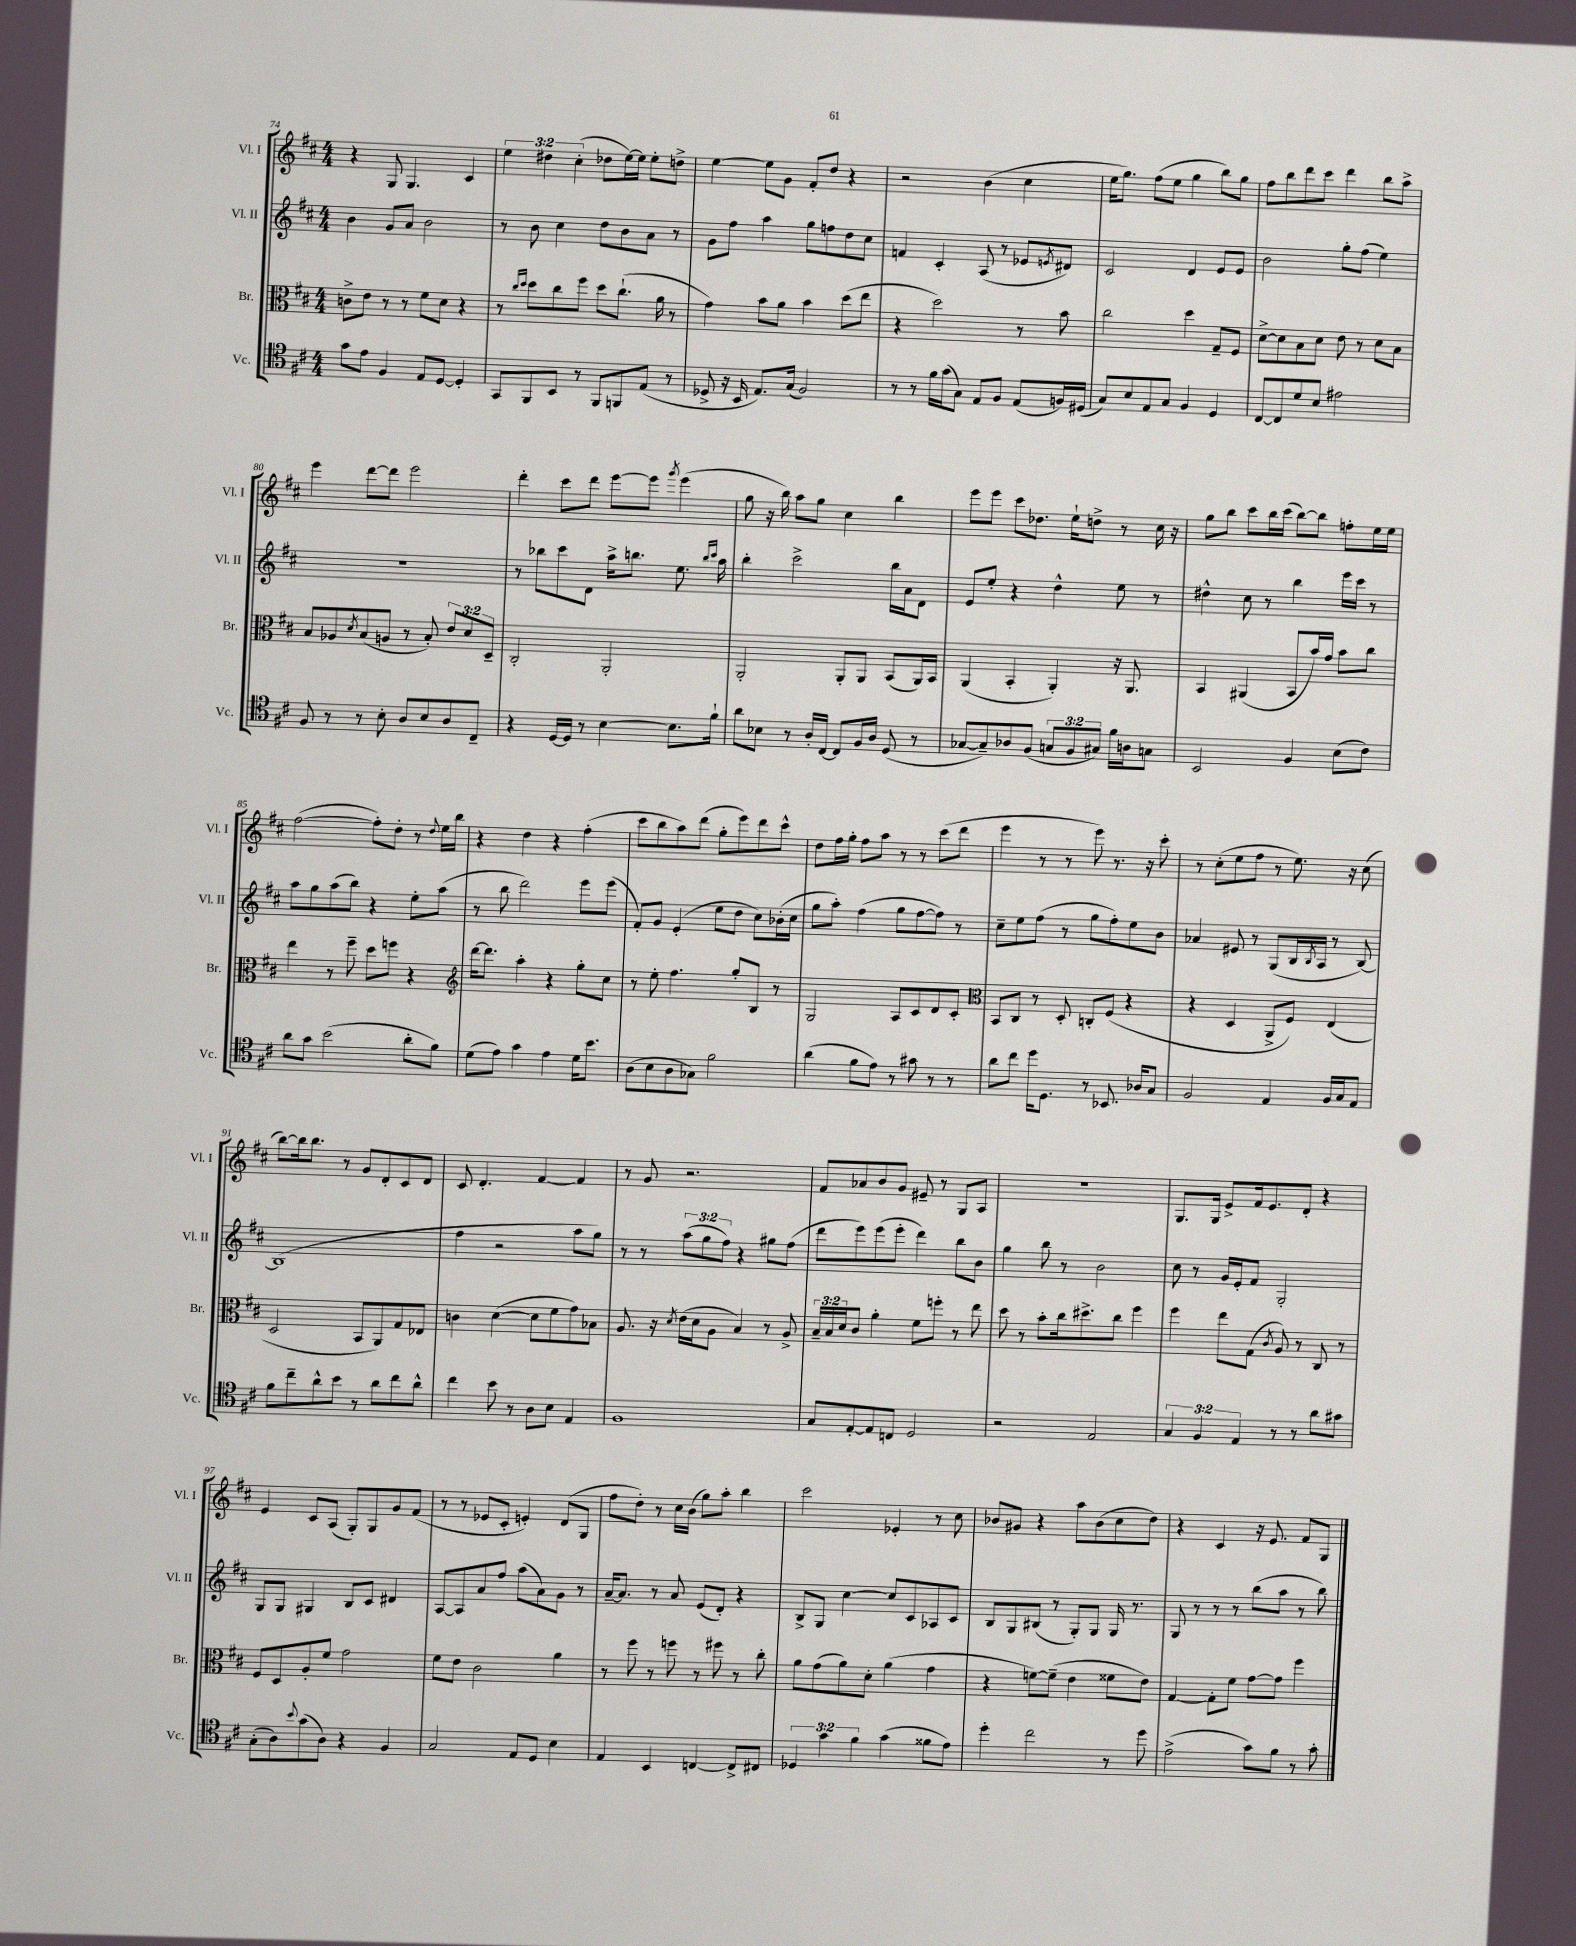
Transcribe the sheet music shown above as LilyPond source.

<<
\new StaffGroup <<
\new Staff = "s0" \with { instrumentName = "Vl. I" shortInstrumentName = "Vl. I" } {
    \clef treble \key d \major \numericTimeSignature \time 4/4 \override Staff.TupletNumber.text = #tuplet-number::calc-fraction-text
    r4 g8 g4. cis'4 |
    \tuplet 3/2 { e''4 dis''4 cis''4-.( } des''8 e''16~) e''16 e''8-. d''8-> |
    e''4~ e''8 g'8 fis'8-. d''8 r4 |
    r2 b'4( cis''4 |
    e''16 g''8.) fis''8( e''8 g''4 b''8) g''8 |
    fis''8 b''8 d'''8 cis'''8 d'''4 b''8 a''8-> |
    e'''4 d'''8~ d'''8 e'''2 |
    d'''4-. cis'''8 d'''8 e'''8~ e'''8 \acciaccatura { g'''8 } e'''4( |
    g''8 r16 b''16) a''8 g''8 cis''4 b''4 |
    e'''8 e'''8 cis'''8 des''8. e''16-! d''8-> r8 cis''16 r16 |
    g''8 b''8 cis'''8 b''16 cis'''16( b''8~) b''8 f''8-. e''16 e''16 |
    fis''2~( fis''8-.) d''8-. r8 \appoggiatura { d''8 } e''16 b''16 |
    r4 d''4 r4 fis''4-.( |
    cis'''8 b''8 a''8) d'''8( g''8-. e'''8) d'''8 cis'''8-^ |
    d''8 fis''16 g''16-. fis''8 a''8 r8 r8 cis'''8( d'''8 |
    e'''4 r8 r8 e'''8) r8. r16 cis'''8-. |
    r8 cis''8-.( e''8 fis''8 r8 e''8.) r16 cis''8( |
    b''8~) b''16 b''8. r8 g'8 d'8-. cis'8 d'8 |
    cis'8 d'4.-. fis'4~ fis'4 |
    r8 g'8 r2. |
    fis'8 aes'8 b'8 g'8 eis'8-- r8 g8 a8 |
    r1 |
    g8. g16 e'8-> fis'16 e'8. d'8-. r4 |
    e'4 cis'8 a8( g8-.) g8 g'8 fis'8( |
    r8 r8 ees'8 cis'8-. e'4-.) d'8( g8 |
    fis''8 d''8-.) r8 cis''16 b'16( g''8) a''8-. b''4 |
    cis'''2 ees'4-. r8 cis''8 |
    bes'8 gis'8 r4 a''8 bes'8( cis''8 d''8) |
    r4 cis'4 r16 e'8. fis'8 g8 \bar "|." |
}
\new Staff = "s1" \with { instrumentName = "Vl. II" shortInstrumentName = "Vl. II" } {
    \clef treble \key d \major \numericTimeSignature \time 4/4 \override Staff.TupletNumber.text = #tuplet-number::calc-fraction-text
    b'4 g'8 a'8 b'2 |
    r8 b'8 cis''4 d''8 b'8 a'8 r8 |
    g'8 fis''8 a''4 g''8 f''8 d''8 cis''8 |
    f'4 cis'4-. a8( r8 ees'8 \acciaccatura { e'8 } dis'8) |
    cis'2 d'4 e'8 e'8 |
    b'2 g''8-. fis''8( e''4) |
    R1 |
    r8 bes''8 cis'''8 d'8 a''16-> b''8. e''8. \grace { b''16 cis'''16 } a''16 |
    b''4-. cis'''2-> b''16 a'16 d'8 |
    e'8 e''8-. r4 d''4-^ e''8 r8 |
    dis''4-^ cis''8 r8 b''4 e'''16 cis'''16 r8 |
    a''8 g''8 a''8( b''8) r4 e''8-. a''8( |
    r8 b''8 d'''2) e'''8 e'''8( |
    fis'8-.) g'8 e'4-.( e''8 d''8 cis''8) bes'16-.( cis''16 |
    g''8 a''8-.) fis''4( g''8 fis''8~ fis''8) r8 |
    cis''8-- e''8 fis''8( r8 g''8 fis''8-.) e''8 b'8 |
    aes'4 eis'8 r8 g8( b16 \acciaccatura { b8 } a16 r8 b8~) |
    b1( |
    fis''4 r2 a''8 g''8) |
    r8 r8 \tuplet 3/2 { a''8( g''8 fis''8) } r4 gis''8 fis''8( |
    d'''8 e'''8) e'''8( e'''8-. d'''4) b''8 b'8 |
    g''4 b''8 r8 b'2 |
    cis''8 r8 g'16 e'16-. fis'8 g2-. |
    g8 g8 gis4 b8 cis'8 dis'4 |
    a8~ a8 a'8 fis''8 a''8( a'8) g'8 r8 |
    a'16~-- a'8. r8 a'8 e'8( d'8-.) r4 |
    b8-> g8 cis''4~ cis''8 cis'8 aes8 cis'8 |
    b8 g8 bis8( r8 g8-.) g8 g16 r8. |
    g8 r8 r8 r8 b''8( a''8 r8 b''8) \bar "|." |
}
\new Staff = "s2" \with { instrumentName = "Br." shortInstrumentName = "Br." } {
    \clef alto \key d \major \numericTimeSignature \time 4/4 \override Staff.TupletNumber.text = #tuplet-number::calc-fraction-text
    c'8-> e'8 r8 r8 fis'8 d'8 r4 |
    r8 \grace { cis''16 d''16 } d''8 cis''8 fis''8 d''8 cis''8.-!( a'16 r8 |
    g'4) b'8 a'8 b'4 d''8( e''8 |
    r4 d''2) r8 b'8 |
    cis''2 d''4 g8-- fis8 |
    d'8~-> d'8 b8 d'8 e'8 r8 d'8 b8 |
    b8 aes8 \acciaccatura { d'8 } b8( a8 r8 b8-.) \tuplet 3/2 { e'8 d'8 d8-- } |
    cis2-. a,2-. |
    a,2-. a,8-. a,8 b,8( a,16) b,16 |
    a,4( b,4-. a,4-.) r16 a,8. |
    b,4 ais,4( b,8 b'16) g'16 b'8 cis''8 |
    e''4 r8 fis''8-- d''8 f''8 r4 |
    \clef treble d'''16~ d'''8. a''4-. r4 g''8-. cis''8 |
    r8 e''8-. fis''4. g''8-. b8 r8 |
    g2 a8 cis'8 d'8 cis'8-. |
    \clef alto b,8 cis8 r8 d8-. c8-. fis8( r4 |
    r4 d4 a,8-> fis8) e4( |
    d2 b,8 a,8) g8 ees8 |
    c'4 d'4~( d'8 fis'8 g'8) bes8 |
    a8. r16 \acciaccatura { d'8 } e'16( d'16 a8 b4) r8 a8-> |
    \tuplet 3/2 { b16-- b16 d'16 } cis'8 a'4-. fis'8 f''8-. r8 e''8 |
    d''8 r8 b'8-. cis''16 dis''8.-> cis''8 fis''4 |
    fis''4 e''8 g8( \acciaccatura { cis'8 } a8) r8 cis8 r8 |
    fis8 d8 a8-. fis'8 g'2 |
    fis'8 e'8 cis'2 a'4 |
    r8 fis''8 r8 f''8 r8 fis''8 r8 cis''8-. |
    a'8 g'8( a'8) d'8-. a'4( g'4 |
    r4 f'8~) f'8--( e'4 fisis'8 e'8) |
    g4~ g8-. fis'8 g'8~ g'8 fis''4 \bar "|." |
}
\new Staff = "s3" \with { instrumentName = "Vc." shortInstrumentName = "Vc." } {
    \clef tenor \key d \major \numericTimeSignature \time 4/4 \override Staff.TupletNumber.text = #tuplet-number::calc-fraction-text
    g'8 e'8 fis4 e8 d8~ d4-. |
    g,8 fis,8 b,8 r8 fis,8 f,8 e8( r8 |
    des8-> r16 b,16 e8.) g16( fis2) |
    r8 r8 fis'16 g'16( g8) e8 fis8 e8( f16) dis16( |
    g8) b8 e8 g8 fis4 d4 |
    cis8~ cis8 d'8 b8 eis'2 |
    fis8 r8 r8 b8-. a8 b8 a8 cis8-- |
    r4 d16~ d16 r8 b4~ b8. fis'16-! |
    a'8 bes8 r8 a16-. cis16~ cis8 fis16 a16 d8( r8 |
    ges8~ ges8--) aes8 fis8( \tuplet 3/2 { g8 fis8 gis8) } fis'16 a16 g8 |
    b,2 fis4 b8( cis'8) |
    a'8 g'8 b'2( a'8-. fis'8) |
    d'8( e'8) g'4 e'4 d'16 b'8. |
    a8( b8 a8 ges8) fis'2 |
    a'4( fis'8 e'8) r8 gis'8 r8 r8 |
    a'8 cis''8 d''16 d8. r8 bes,8. aes16 g8 |
    fis2 e4 fis16 g16 e8 |
    fis'8 cis''8-- a'8-^ b'8 r8 a'8 cis''8 a'8-^ |
    cis''4 b'8 r8 a8 b8 e4 |
    fis1 |
    g8 e8~-. e8 c8 d2 |
    r2 e2 |
    \tuplet 3/2 { g4 fis4 e4 } r8 r8 a'8 gis'8 |
    g8-.( a8) \appoggiatura { b'8 } g'8( a8) r4 fis4 |
    g2 e8 d8 b4 |
    e4 b,4 c4~ c8-> cis8 |
    \tuplet 3/2 { des4 g'4 fis'4 } g'4( fisis'8 e'8) |
    d''4-. cis''2 r8 d''8 |
    e'2->( g'8) fis'8 r8 g'8-. \bar "|." |
}
>>
>>
\layout { \context { \Score currentBarNumber = #74 } }
